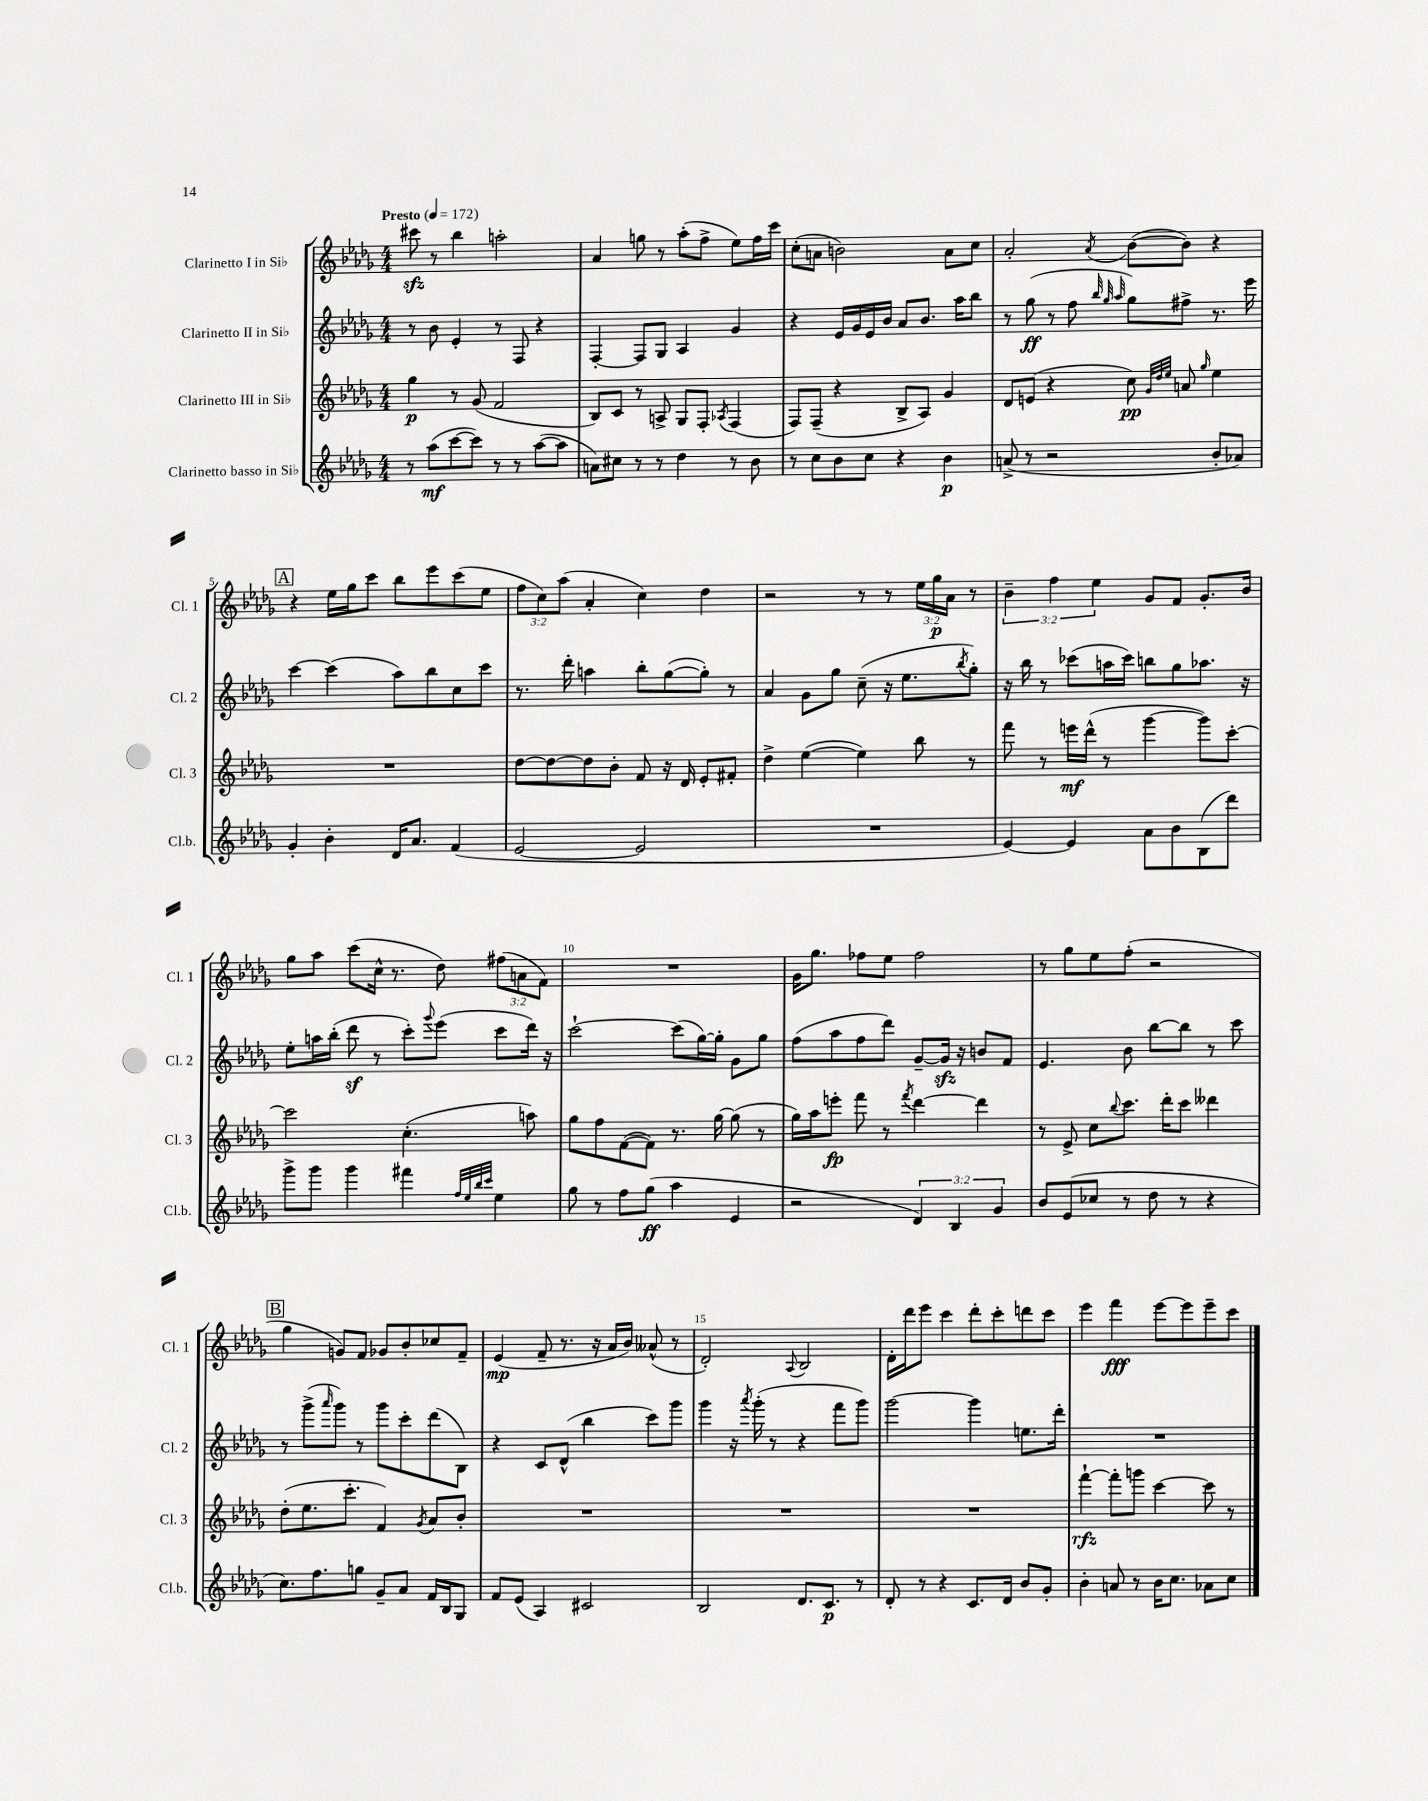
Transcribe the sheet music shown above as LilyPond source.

<<
\new StaffGroup <<
\new Staff = "s0" \with { instrumentName = "Clarinetto I in Sib" shortInstrumentName = "Cl. 1" } {
    \clef treble \key des \major \numericTimeSignature \time 4/4 \override Staff.TupletNumber.text = #tuplet-number::calc-fraction-text \tempo "Presto" 4 = 172
    cis'''8\sfz r8 bes''4 a''2-. |
    aes'4 g''8 r8 aes''8-.( f''8-> ees''8) f''16 c'''16 |
    c''8-.( a'8 b'2) a'8 c''8 |
    aes'2-. \acciaccatura { aes'8 } bes'8~( bes'8) r4 |
    \mark \markup { \box "A" } r4 ees''16 ges''16 c'''8 bes''8 ees'''8 c'''8( ees''8 |
    \tuplet 3/2 { f''8 c''8) aes''8( } aes'4-. c''4) des''4 |
    r2 r8 r8 \tuplet 3/2 { ees''16 ges''16\p aes'16 } r8 |
    \tuplet 3/2 { bes'4-- f''4 ees''4 } ges'8 f'8 ges'8.-. bes'16 |
    ges''8 aes''8 c'''8( c''16-^ r8. des''8) \tuplet 3/2 { fis''8( a'8 f'8) } |
    R1 |
    ges'16 ges''8. fes''8 ees''8 fes''2 |
    r8 ges''8 ees''8 f''8-.( r2 |
    \mark \markup { \box "B" } ges''4 g'8) f'8 ges'8 bes'8-. ces''8 f'8-- |
    ees'4\mp( f'8-- r8. r16 aes'16 bes'16) aeses'8-^( r8 |
    des'2-.) \appoggiatura { aes8 } bes2 |
    des'16-. des'''16 ees'''8 c'''4 des'''8-. c'''8-. d'''8 c'''8 |
    ees'''4 f'''4\fff ees'''8~ ees'''8 ees'''8-- c'''8 \bar "|." |
}
\new Staff = "s1" \with { instrumentName = "Clarinetto II in Sib" shortInstrumentName = "Cl. 2" } {
    \clef treble \key des \major \numericTimeSignature \time 4/4
    r8 bes'8 ees'4-. r8 f8 r4 |
    f4~-. f8 ges8 aes4 ges'4 |
    r4 ees'16 ges'16 ees'16 bes'16 aes'8 bes'8. aes''16 bes''8 |
    r8 ges''8\ff( r8 f''8 \grace { bes''32 ges''32 aes''32 } ges''8) fis''8-> r8. ees'''16 |
    \mark \markup { \box "A" } c'''4~ c'''4( aes''8) bes''8 c''8 c'''8 |
    r8. des'''16-. a''4 bes''8-. ges''8~( ges''8-.) r8 |
    aes'4 ges'8 ges''8 c''8--( r16 ees''8. \acciaccatura { bes''8 } ges''8-.) |
    r16 bes''16 r8 ces'''8( a''16 ces'''16) b''8 ges''8 aes''8. r16 |
    ees''8-. a''16 bes''16-.( des'''8\sf r8 c'''8-.) \appoggiatura { ges'''8 } ees'''8( c'''8 des'''16) r16 |
    c'''2~-! c'''8( ges''16~) ges''16-. ges'8 ges''8 |
    f''8( aes''8 f''8 des'''8) ges'8~-- ges'16\sfz r16 b'8 f'8 |
    ees'4. bes'8 bes''8~ bes''8 r8 c'''8 |
    \mark \markup { \box "B" } r8 ges'''8->( \grace { aes'''16 } ges'''8) r8 ges'''8 c'''8-. des'''8( bes8) |
    r4 c'8 des'8-^( bes''4 c'''8) ges'''8 |
    ges'''4 r16 \acciaccatura { aes'''8 } ges'''16-.( r8 r4 f'''8 ges'''8) |
    ges'''2~ ges'''4 e''8. des'''16-. |
    R1 \bar "|." |
}
\new Staff = "s2" \with { instrumentName = "Clarinetto III in Sib" shortInstrumentName = "Cl. 3" } {
    \clef treble \key des \major \numericTimeSignature \time 4/4
    ges''4\p r8 ges'8( f'2 |
    bes8) c'8 r8 a8-> ges8 f8-. \acciaccatura { aes8 } f4( |
    f8) f8--( r4 bes8-> aes8) ges'4 |
    des'8 e'8( r4 c''8\pp) \grace { ges'32 des''32 ees''32 } a'8 \grace { ges''16 } ees''4 |
    \mark \markup { \box "A" } R1 |
    des''8~ des''8~ des''8 bes'8-. f'8 r16 des'16 ees'8-. fis'8-. |
    des''4-> ees''4~( ees''4) bes''8 r8 |
    f'''8 r8 e'''16\mf des'''16-^( r8 ges'''4~ ges'''8) c'''8~-. |
    c'''2 c''4.-.( a''8) |
    ges''8 f''8 f'8~( f'8) r8. ges''16~ ges''8( r8 |
    ges''16) aes''16 e'''8-.\fp f'''8 r8 \acciaccatura { f'''8 } des'''4~ des'''4 |
    r8 ees'8-> c''8 \appoggiatura { bes''8 } c'''8. des'''16-. c'''8 deses'''4 |
    \mark \markup { \box "B" } des''8-.( ees''8. c'''8.-. f'4) \acciaccatura { ges'8 } aes'8 bes'8-. |
    R1 |
    R1 |
    R1 |
    f'''4~-!\rfz f'''8-. g'''8 c'''4~ c'''8 r8 \bar "|." |
}
\new Staff = "s3" \with { instrumentName = "Clarinetto basso in Sib" shortInstrumentName = "Cl.b." } {
    \clef treble \key des \major \numericTimeSignature \time 4/4 \override Staff.TupletNumber.text = #tuplet-number::calc-fraction-text
    r8 aes''8\mf( c'''8~ c'''8) r8 r8 aes''8~( aes''8 |
    a'8) cis''8 r8 r8 des''4 r8 bes'8 |
    r8 c''8 bes'8 c''8 r4 bes'4\p |
    a'8->( r8 r2 bes'8-. aes'8) |
    \mark \markup { \box "A" } ges'4-. bes'4-. des'16 aes'8. f'4( |
    ees'2~ ees'2 |
    R1 |
    ees'4~) ees'4 aes'8 bes'8 bes8( des'''8) |
    ges'''8-> ges'''8 ges'''4 fis'''4 \grace { f''32 ees''32 bes''32 c'''32 } ees''4 |
    ges''8 r8 f''8 ges''8\ff( aes''4 ees'4 |
    r2 \tuplet 3/2 { des'4) bes4 ges'4 } |
    bes'8 ees'8( ces''8 r8 des''8 r8 r4 |
    \mark \markup { \box "B" } c''8.) f''8. g''8 ges'8-- aes'8 f'16 bes16 ges8 |
    f'8 ees'8( aes4) cis'2 |
    bes2 des'8. c'8.\p r8 |
    des'8-. r8 r4 c'8. des'16 bes'8 ges'8-. |
    bes'4-. a'8 r8 bes'16 c''8. aes'8 c''8 \bar "|." |
}
>>
>>
\layout { \context { \Score \override BarNumber.break-visibility = ##(#f #t #t) barNumberVisibility = #(every-nth-bar-number-visible 5) } }
